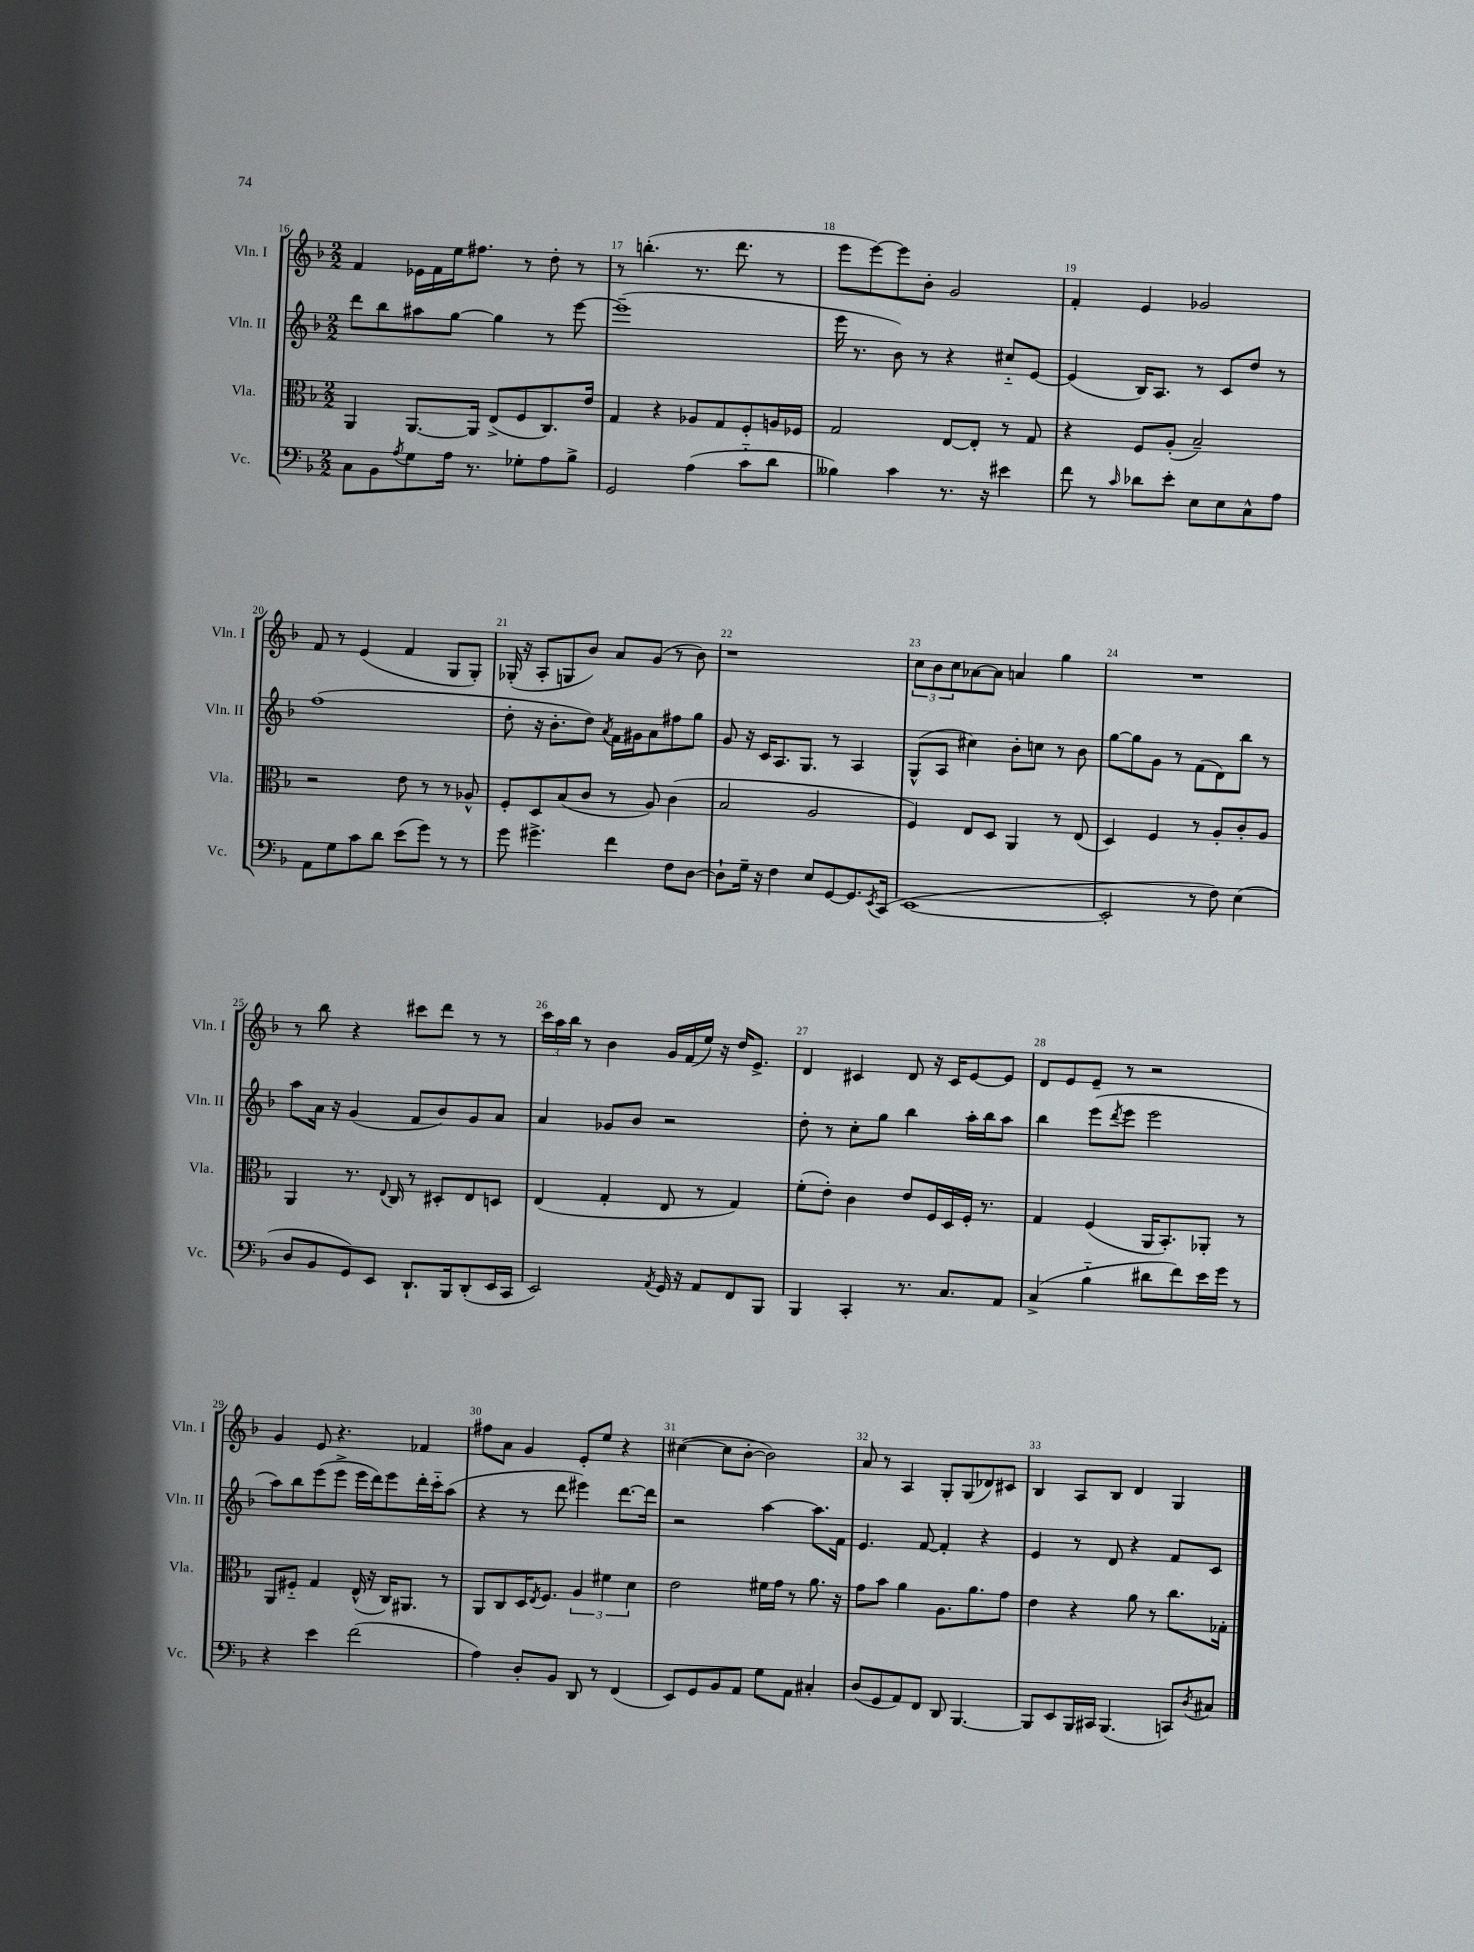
<<
\new StaffGroup <<
\new Staff = "s0" \with { instrumentName = "Vln. I" shortInstrumentName = "Vln. I" } {
    \clef treble \key f \major \numericTimeSignature \time 2/2
    f'4 ees'16 f'16 e''16 fis''8. r8 d''8-. r8 |
    r8 b''4.-.( r8. d'''8. r8 |
    e'''8 e'''8~) e'''8 bes'8-. g'2 |
    f'4-. e'4 ges'2 |
    f'8 r8 e'4( f'4 g8 g8-.) |
    ges16-.( r16 a8-. g8 bes'8) a'8 g'8( r8 bes'8) |
    r1 |
    \tuplet 3/2 { c''8 bes'8 c''8 } aes'8~ aes'8 a'4 g''4 |
    R1 |
    r8 bes''8 r4 cis'''8 d'''8 r8 r8 |
    \tuplet 3/2 { c'''16 a''16 bes''16 } r8 bes'4 g'16 f'16( e''16) r16 d''16 e'8.-> |
    d'4 cis'4 d'8 r16 cis'16 e'8~ e'8 |
    d'8 e'8 e'8-- r8 r2 |
    g'4 e'8 r4. fes'4 |
    fis''8 a'8 g'4 e'8-. e''8 r4 |
    cis''4~( cis''8 bes'8~-. bes'2) |
    a'8 r8 a4 g8-. g8( des'8) cis'8 |
    bes4 a8 bes8 d'4 g4 \bar "|." |
}
\new Staff = "s1" \with { instrumentName = "Vln. II" shortInstrumentName = "Vln. II" } {
    \clef treble \key f \major \numericTimeSignature \time 2/2
    d'''8 bes''8 ais''8 g''8~ g''4 r8 e'''8~ |
    e'''1--( |
    e'''16 r8. bes'8) r8 r4 cis''8-_ e'8~ |
    e'4( bes16) a8. r8 c'8 d''8 r8 |
    f''1( |
    d''8-. r16 bes'8.-. d''8) \acciaccatura { a'8 } f'16 gis'16 a'8 fis''8 g''8 |
    g'8 r16 c'16 a8. g8. r8 a4 |
    g8-^( a8 cis''4) bes'8-. c''8 r8 bes'8 |
    g''8~ g''8 g'8 r8 f'8( d'8) bes''8 r8 |
    a''8 a'16 r16 g'4( f'8 bes'8) g'8 a'8 |
    a'4 ges'8 bes'8 r2 |
    d''8-. r8 c''8-. g''8 bes''4 a''16-. bes''16 a''8 |
    bes''4 e'''8( \acciaccatura { d'''8 } e'''8 e'''2 |
    a''8) bes''8 e'''8( e'''8-> e'''16 d'''16) e'''8 d'''16-. c'''16-_ a''8( |
    r4 r8 d'''8 eis'''4) d'''8.~ d'''16 |
    r2 a''4~ a''8. f'16 |
    e'4. f'8~ f'4-. r4 |
    e'4 r8 d'8 r4 f'8 c'8 \bar "|." |
}
\new Staff = "s2" \with { instrumentName = "Vla." shortInstrumentName = "Vla." } {
    \clef alto \key f \major \numericTimeSignature \time 2/2
    a,4 a,8.~ a,16 e8->( f8 c8.) e'16 |
    g4 r4 aes8 g8 f8-. a16 fes16 |
    g2 e8~ e8-. r8 g8 |
    r4 f8 a8-.( bes2--) |
    r2 e'8 r8 r8 aes8-^ |
    f8-. d8 bes8( c'8 r8 a8) c'4( |
    bes2 a2 |
    f4) e8 d8 a,4 r8 e8( |
    d4) f4 r8 a8-. c'8-. a8 |
    a,4 r8. \appoggiatura { e8 } c16 r8 dis8-. e8 d8 |
    e4( g4-. e8 r8 g4) |
    f'8-.( e'8-.) c'4 e'8 f16 d16 f16-. r8. |
    g4 f4( a,16 bes,8.-.) aes,8-. r8 |
    a,8 fis8-_ g4 e16-^( r16 c16) ais,8. r8 |
    a,8 c8 d16 \acciaccatura { e8 } f8. \tuplet 3/2 { a4 fis'4 d'4 } |
    e'2 fis'16 g'16 r8 a'8. r16 |
    g'8 bes'8 a'4 a8. a'8. g'8 |
    e'4 r4 a'8 r8 c''8. ges16-. \bar "|." |
}
\new Staff = "s3" \with { instrumentName = "Vc." shortInstrumentName = "Vc." } {
    \clef bass \key f \major \numericTimeSignature \time 2/2
    c8 bes,8 \acciaccatura { a8 } g8 a16 r8. ges8-. a8 bes8-> |
    g,2 a4( c'8-_ d'8 |
    beses4) c'4 r8. r16 eis'4 |
    f'8 r8 \grace { c'16 } des'8 e'8-. e8 e8 c8-^ a8 |
    a,8 g8 c'8 d'8 e'8( g'8) r8 r8 |
    g'8 gis'4.-> f'4 f8 d8~ |
    d8-! g16-- r16 f4 e8 g,8~ g,8. \acciaccatura { e,8 } c,16( |
    e,1~ |
    e,2-. r8 f8) e4( |
    d8 bes,8 g,8) e,8 d,8.-! bes,,16 d,8-.( e,16 c,16 |
    e,2) \acciaccatura { a,8 } g,16 r16 a,8 f,8 bes,,8 |
    bes,,4 c,4-. r8. c8. a,8 |
    c4->( bes4-_ dis'8 f'8) e'16 g'16 r8 |
    r4 e'4 f'2( |
    a4) d8-. bes,8 d,8 r8 f,4( |
    e,8) g,8 bes,8 a,8 g8 a,8 cis4-. |
    d8( g,8 a,8) f,8 d,8 bes,,4.~ |
    bes,,8 e,8 bes,,16 cis,16 bes,,4.( c,8) \acciaccatura { d8 } cis8 \bar "|." |
}
>>
>>
\layout { \context { \Score currentBarNumber = #16 \override BarNumber.break-visibility = ##(#f #t #t) barNumberVisibility = #all-bar-numbers-visible } }
